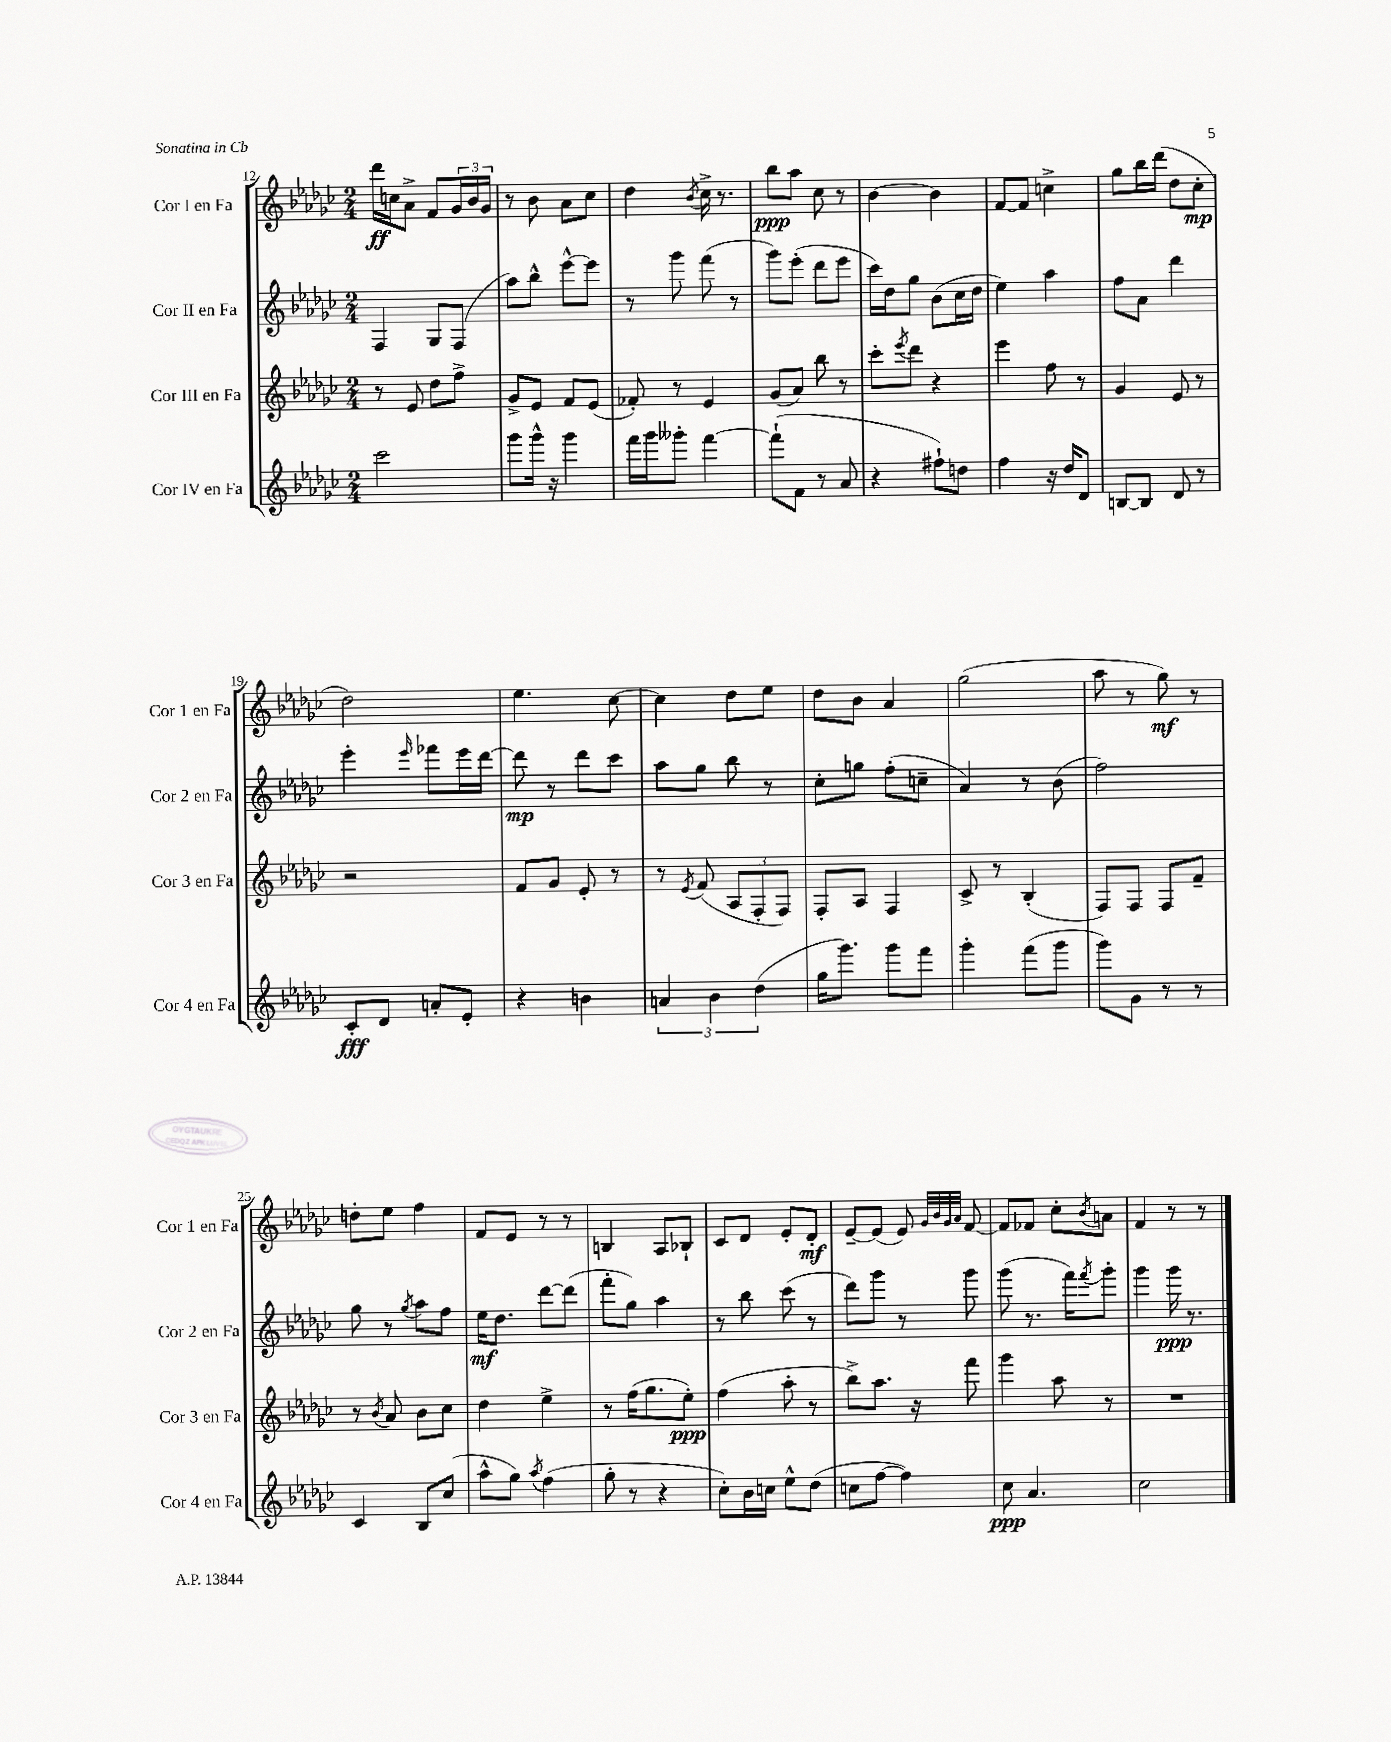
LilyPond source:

<<
\new StaffGroup <<
\new Staff = "s0" \with { instrumentName = "Cor I en Fa" shortInstrumentName = "Cor 1 en Fa" } {
    \clef treble \key ges \major \numericTimeSignature \time 2/4
    des'''16\ff c''16 aes'8-> f'8 \tuplet 3/2 { ges'16 bes'16 ges'16 } |
    r8 bes'8 aes'8 ces''8 |
    des''4 \acciaccatura { bes'8 } ces''16-> r8. |
    bes''8\ppp aes''8 ces''8 r8 |
    bes'4~ bes'4 |
    f'8~ f'8 c''4-> |
    ges''8 bes''16 des'''16( des''8 ces''8-.\mp |
    des''2) |
    ees''4. ces''8~ |
    ces''4 des''8 ees''8 |
    des''8 bes'8 aes'4 |
    ges''2( |
    aes''8 r8 ges''8\mf) r8 |
    d''8-. ees''8 f''4 |
    f'8 ees'8 r8 r8 |
    b4 aes8 bes8-! |
    ces'8 des'8 ees'8-. des'8-.\mf |
    ees'8~-- ees'8( ees'8) \grace { ges'32 bes'32 ges'32 aes'32 } f'8~ |
    f'8 fes'8 ces''8-. \acciaccatura { bes'8 } a'8 |
    f'4 r8 r8 \bar "|." |
}
\new Staff = "s1" \with { instrumentName = "Cor II en Fa" shortInstrumentName = "Cor 2 en Fa" } {
    \clef treble \key ges \major \numericTimeSignature \time 2/4
    f4 ges8 f8( |
    aes''8) bes''8-^ ees'''8~-^ ees'''8 |
    r8 ges'''8 f'''8( r8 |
    ges'''8) ees'''8-.( des'''8 ees'''8 |
    ces'''16) des''16 ges''8 bes'8( ces''16 des''16 |
    ees''4) aes''4 |
    f''8 aes'8 des'''4 |
    ees'''4-. \grace { ees'''16 } fes'''8 ees'''16 des'''16~ |
    des'''8\mp r8 des'''8 ces'''8 |
    aes''8 ges''8 bes''8 r8 |
    ces''8-. g''8 f''8-.( c''8-- |
    aes'4) r8 bes'8( |
    f''2) |
    ges''8 r8 \acciaccatura { ges''8 } aes''8 f''8 |
    ees''16\mf des''8. des'''8~ des'''8( |
    f'''8-. ges''8) aes''4 |
    r8 bes''8 ces'''8( r8 |
    des'''8) ges'''8 r8 ges'''8 |
    ges'''8( r8. f'''16) \acciaccatura { f'''8 } ges'''8-. |
    ges'''4 ges'''16\ppp r8. \bar "|." |
}
\new Staff = "s2" \with { instrumentName = "Cor III en Fa" shortInstrumentName = "Cor 3 en Fa" } {
    \clef treble \key ges \major \numericTimeSignature \time 2/4
    r8 ees'8 des''8 f''8-> |
    ges'8-> ees'8 f'8 ees'8( |
    fes'8-.) r8 ees'4 |
    ges'8( aes'8) bes''8 r8 |
    ces'''8-. \acciaccatura { ees'''8 } des'''8 r4 |
    ees'''4 f''8 r8 |
    ges'4 ees'8 r8 |
    r2 |
    f'8 ges'8 ees'8-. r8 |
    r8 \acciaccatura { ees'8 } f'8( \tuplet 3/2 { aes8 f8-. f8) } |
    f8-. aes8 f4 |
    ces'8-> r8 bes4-.( |
    f8) f8 f8 f'8-- |
    r8 \acciaccatura { bes'8 } aes'8 bes'8 ces''8 |
    des''4 ees''4-> |
    r8 f''16( ges''8. ees''8-.\ppp) |
    f''4( aes''8-. r8 |
    bes''8->) aes''8. r16 f'''8 |
    ges'''4 aes''8 r8 |
    R2 \bar "|." |
}
\new Staff = "s3" \with { instrumentName = "Cor IV en Fa" shortInstrumentName = "Cor 4 en Fa" } {
    \clef treble \key ges \major \numericTimeSignature \time 2/4
    ces'''2 |
    ges'''8 ges'''16-^ r16 ges'''4 |
    f'''16 ges'''16 geses'''8-. f'''4~ |
    f'''8-!( f'8 r8 aes'8 |
    r4 fis''8-!) d''8 |
    f''4 r16 des''16 des'8 |
    b8~ b8 des'8 r8 |
    ces'8-.\fff des'8 a'8-. ees'8-. |
    r4 b'4 |
    \tuplet 3/2 { a'4 bes'4 des''4( } |
    ges''16 ges'''8.) ges'''8 f'''8 |
    ges'''4-. f'''8( ges'''8 |
    ges'''8) ges'8 r8 r8 |
    ces'4 bes8 ces''8( |
    aes''8-^ ges''8) \acciaccatura { aes''8 } f''4( |
    ges''8-. r8 r4 |
    ces''8-.) bes'16 c''16 ees''8-^ des''8( |
    c''8 f''8~ f''4) |
    ces''8\ppp aes'4. |
    ces''2 \bar "|." |
}
>>
>>
\layout { \context { \Score currentBarNumber = #12 } }
